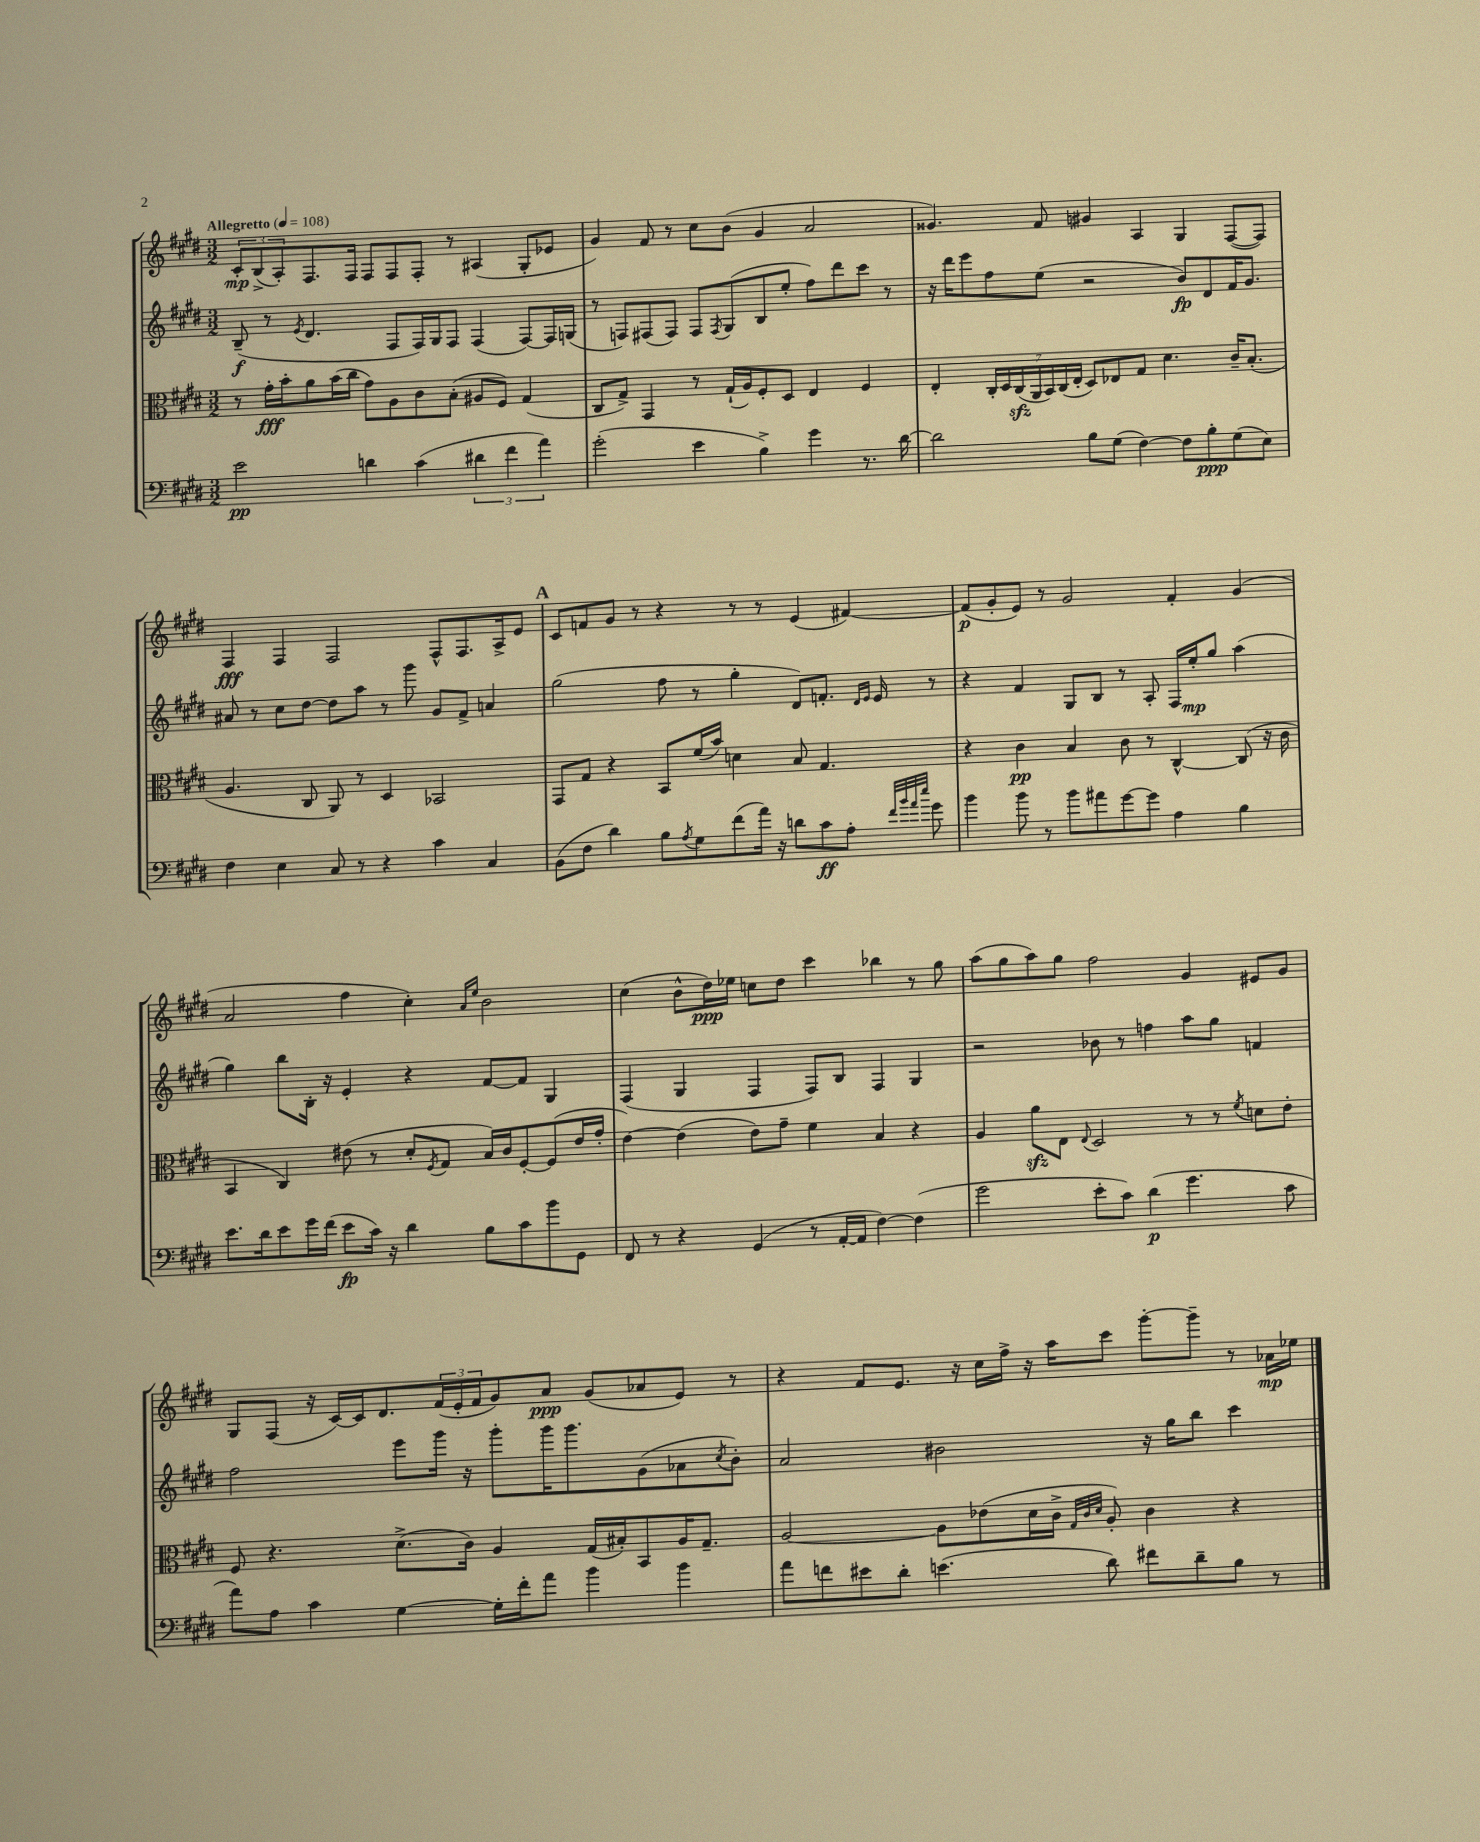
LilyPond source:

<<
\new StaffGroup <<
\new Staff = "s0" {
    \clef treble \key e \major \numericTimeSignature \time 3/2 \tempo "Allegretto" 4 = 108
    \tuplet 3/2 { cis'8-.\mp b8->( a8-.) } fis8. fis16 fis8 fis8 fis8-. r8 ais4( gis8-. ees'8 |
    gis'4) fis'8 r8 cis''8 b'8( gis'4 a'2 |
    gisis'4.) fis'8 gis'4 a4 gis4 fis8~( fis8) |
    fis4\fff fis4 fis2 fis8-^ fis8. a16-> e'8 |
    \mark \markup { \bold "A" } cis'8 f'8 gis'8 r8 r4 r8 r8 e'4( fis'4~) |
    fis'8\p( gis'8-. e'8) r8 gis'2 fis'4-. gis'4( |
    a'2 fis''4 cis''4-.) \grace { a'16 e''16 } b'2 |
    cis''4( b'8-^ dis''16\ppp) ees''16 c''8 dis''8 cis'''4 bes''4 r8 gis''8 |
    a''8( gis''8 a''8) gis''8 fis''2 gis'4 eis'8 gis'8 |
    gis8 fis8( r16 cis'16~) cis'16 dis'8. \tuplet 3/2 { fis'16( e'16-. fis'16 } gis'8) a'8\ppp gis'8( aes'8 e'8) r8 |
    r4 fis'8 e'8. r16 cis''16 fis''16-> r16 a''16 cis'''8 gis'''8~-. gis'''8-- r8 aes'16\mp ees''16 \bar "|." |
}
\new Staff = "s1" {
    \clef treble \key e \major \numericTimeSignature \time 3/2
    b8--\f( r8 \acciaccatura { e'8 } dis'4. fis8 fis16) gis16 fis8 fis4( fis8~) fis16 g16( |
    r8 f8) fis8( fis8) fis8 \acciaccatura { fis8 } gis8( b8 e''8-. fis''8) dis'''8 cis'''8 r8 |
    r16 dis'''16 e'''8 fis''8 e''8( r2 b'8\fp) dis'8 fis'16 gis'8. |
    ais'8 r8 cis''8 dis''8~ dis''8 a''8 r8 gis'''8 gis'8 fis'8-> a'4 |
    \mark \markup { \bold "A" } gis''2( fis''8 r8 gis''4-. dis'8) f'8.-. \grace { dis'16 e'16 } e'16 r8 |
    r4 fis'4 gis8 b8 r8 a8-. fis16 e''16-.\mp gis''8 a''4( |
    gis''4) b''8 b16-. r16 e'4-. r4 fis'8~ fis'8 gis4 |
    fis4( gis4 fis4 fis8) b8 fis4 gis4 |
    r2 bes'8 r8 f''4 a''8 gis''8 f'4 |
    fis''2 e'''8 gis'''16 r16 gis'''8-. gis'''16 gis'''8. gis'8( aes'8 \acciaccatura { cis''8 } b'8-.) |
    a'2 bis'2 r16 gis''16 b''8 cis'''4 \bar "|." |
}
\new Staff = "s2" {
    \clef alto \key e \major \numericTimeSignature \time 3/2
    r8 gis'16-.\fff b'16-. a'8 b'16( cis''16 gis'8) a8 cis'8 b8-.( ais8 fis8) gis4( |
    cis8 gis8->) gis,4 r8 gis16-!( a16) fis8-. dis8 e4 fis4 |
    e4-. \tuplet 7/4 { cis16-. dis16 cis16\sfz( a,16 b,16) cis16( e16-. } dis8) ees8 gis8 dis'4. cis'16-- b8.-.( |
    a4. cis8 a,8) r8 dis4 bes,2 |
    \mark \markup { \bold "A" } gis,8 gis8 r4 b,8 fis'16( b'16) d'4 b8 gis4. |
    r4 cis'4\pp b4 cis'8 r8 cis4~-^ cis8( r16 cis'16 |
    b,4 cis4) eis'8( r8 dis'8-. \acciaccatura { fis8 } gis8 b16) cis'16 fis8~-. fis8( eis'16 gis'16-. |
    e'4~) e'4( e'8) gis'8-- fis'4 b4 r4 |
    a4 a'8\sfz e8 \appoggiatura { e8 } dis2 r8 r8 \acciaccatura { fis'8 } d'8 e'8-. |
    fis8 r4. dis'8.->( cis'16) a4 gis16( bis16-.) b,8 a16 gis8.-- |
    a2~ a8 ees'8( dis'16 cis'16-> \grace { gis32 cis'32 dis'32 } a8-.) cis'4 r4 \bar "|." |
}
\new Staff = "s3" {
    \clef bass \key e \major \numericTimeSignature \time 3/2
    e'2\pp d'4 cis'4( \tuplet 3/2 { dis'4 fis'4 a'4) } |
    gis'2-.( e'4 b4->) gis'4 r8. dis'16~ |
    dis'2 b8 gis8( fis4~) fis8 b8-.\ppp gis8( e8) |
    fis4 e4 cis8 r8 r4 cis'4 cis4 |
    \mark \markup { \bold "A" } b,8( fis8 dis'4) b8 \acciaccatura { a8 } gis8 fis'8( a'16) r16 d'8 cis'8\ff a8-. \grace { fis'32 b'32 a'32 e''32 } gis'8 |
    b'4 b'8 r8 b'8 ais'8 gis'8~ gis'8 a4 b4 |
    e'8. dis'16 e'8 gis'16 fis'16( e'8\fp cis'16) r16 dis'4 b8 cis'8 b'8 gis,8 |
    fis,8 r8 r4 gis,4( r8 a,16~-. a,16 fis4~) fis4( |
    gis'2 e'8-. cis'8) dis'4\p( gis'4. cis'8 |
    a'8) a8 cis'4 gis4~ gis16-. fis'16-. a'8 b'4 b'4 |
    a'8 f'8 eis'8 dis'8-. e'4.( dis'8) fis'8 dis'8-- b8 r8 \bar "|." |
}
>>
>>
\layout { \context { \Score \remove "Bar_number_engraver" } }
